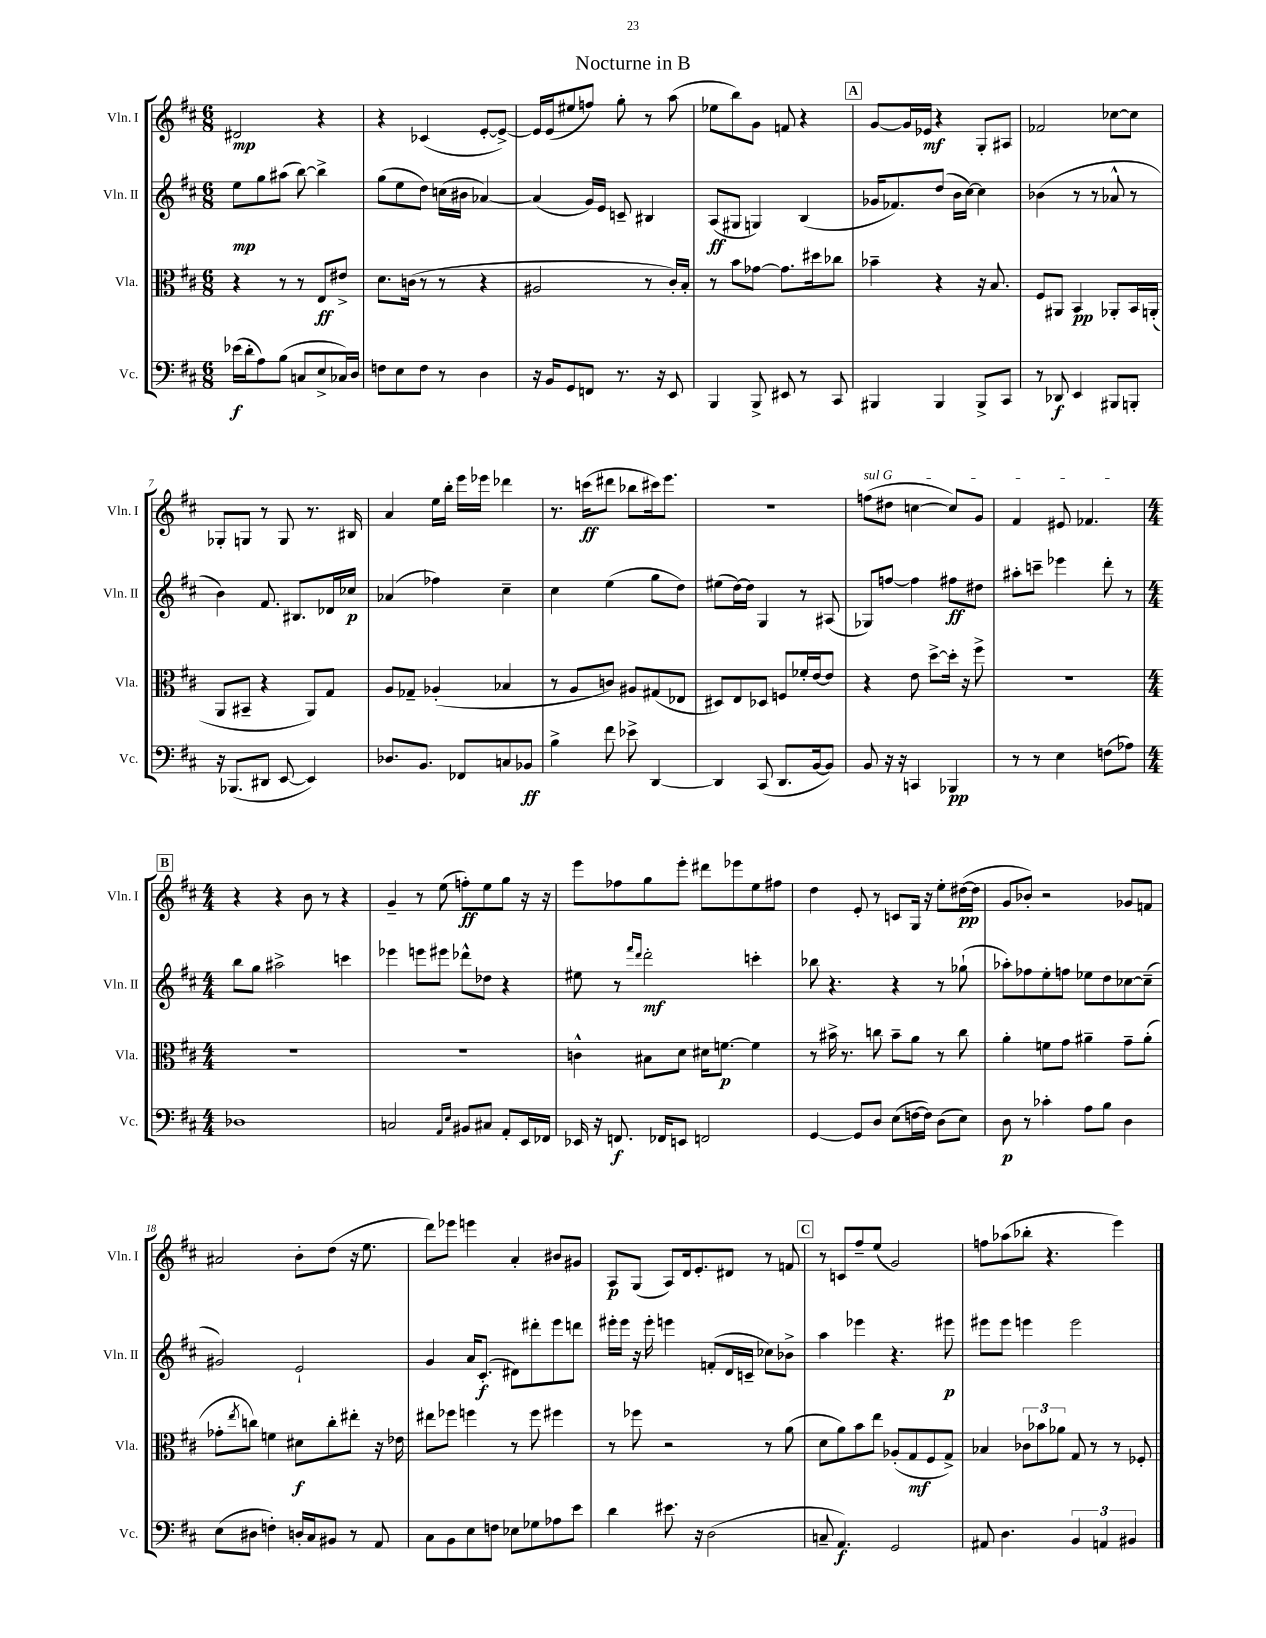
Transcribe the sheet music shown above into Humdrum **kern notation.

**kern	**dynam	**kern	**dynam	**kern	**dynam	**kern	**dynam
*part4	*part4	*part3	*part3	*part2	*part2	*part1	*part1
*staff4	*staff4	*staff3	*staff3	*staff2	*staff2	*staff1	*staff1
*I"Vc.	*	*I"Vla.	*	*I"Vln. II	*	*I"Vln. I	*
*I'Vc.	*	*I'Vla.	*	*I'Vln. II	*	*I'Vln. I	*
*clefF4	*	*clefC3	*	*clefG2	*	*clefG2	*
*k[f#c#]	*	*k[f#c#]	*	*k[f#c#]	*	*k[f#c#]	*
*M6/8	*	*M6/8	*	*M6/8	*	*M6/8	*
=1	=1	=1	=1	=1	=1	=1	=1
(16e-X\LL	f	4r	.	8ee\L	mp	2d#X/	mp
16d'\J	.	.	.	.	.	.	.
8A\)	.	.	.	8gg\	.	.	.
(8B\J	.	8r	.	(8aa#X\J	.	.	.
8Cn/L	.	8r	.	[8bb\)	.	.	.
8E^/	.	8E/L	ff	4bb^\]	.	4r	.
16C-X/L)	.	8e#X^/J	.	.	.	.	.
16D/JJ	.	.	.	.	.	.	.
=2	=2	=2	=2	=2	=2	=2	=2
8Fn\L	.	8.d\L	.	(8gg\L	.	4r	.
8E\	.	.	.	8ee\	.	.	.
.	.	(16cn\Jk	.	.	.	.	.
8F\J	.	8r	.	8dd\J)	.	(4c-X/	.
8r	.	8r	.	(16ccn\LL	.	.	.
.	.	.	.	16b#X\JJ	.	.	.
4D\	.	4r	.	[4a-X/)	.	[8e'/L	.
.	.	.	.	.	.	8e^/J_)	.
=3	=3	=3	=3	=3	=3	=3	=3
16r	.	2A#X/	.	(4a-/]	.	16e/LL]	.
16BB/KL	.	.	.	.	.	(16e/J	.
8GG/	.	.	.	.	.	8ee#X/	.
8FFn/J	.	.	.	16g/LL)	.	8ffn/J)	.
.	.	.	.	16e/JJ	.	.	.
8.r	.	.	.	8cn~/	.	8gg'\	.
.	.	8r	.	4B#X/	.	8r	.
16r	.	.	.	.	.	.	.
8EE/	.	16c#'/LL)	.	.	.	(8aa\	.
.	.	16B'/JJ	.	.	.	.	.
=4	=4	=4	=4	=4	=4	=4	=4
4BBB/	.	8r	.	(8A/L	ff	8ee-X\L	.
.	.	8b\L	.	8G#X/J	.	8bb\)	.
8BBB^/	.	[8g-X\J	.	4Gn/)	.	8g\J	.
8EE#X/	.	8.g-\L]	.	.	.	8fn/	.
8r	.	.	.	(4B/	.	4r	.
.	.	16dd#X\k	.	.	.	.	.
8CC#/	.	8cc-X\J	.	.	.	.	.
!!LO:REH:place=s1:t=A
=5	=5	=5	=5	=5	=5	=5	=5
4BBB#X/	.	4b-X~\	.	16g-X/KL	.	[8g/L	.
.	.	.	.	8.f-X/)	.	.	.
.	.	.	.	.	.	16g/L]	.
.	.	.	.	.	.	16e-X/JJ	mf
4BBB#/	.	4r	.	(8dd/J	.	4r	.
.	.	.	.	16b\LL	.	.	.
.	.	.	.	[16cc#\JJ)	.	.	.
8BBB#^/L	.	16r	.	4cc#\]	.	8G'/L	.
.	.	8.B/	.	.	.	.	.
8CC#/J	.	.	.	.	.	8A#X/J	.
=6	=6	=6	=6	=6	=6	=6	=6
8r	.	8F#/L	.	(4b-X\	.	2f-X/	.
8DD-X/	f	8AA#X/J	.	.	.	.	.
4EE/	.	4BB/	pp	8r	.	.	.
.	.	.	.	8r	.	.	.
8BBB#X/L	.	8AA-X'/L	.	8a-X^^/	.	[8cc-X\L	.
8BBBn'/J	.	16BB/L	.	8r	.	8cc-\J]	.
.	.	(16AAn'/JJ	.	.	.	.	.
!!LO:LB:g=z
=7	=7	=7	=7	=7	=7	=7	=7
16r	.	8AA/L	.	4b\)	.	8G-X'/L	.
(8.BBB-X/L	.	.	.	.	.	.	.
.	.	8BB#X~/J	.	.	.	8Gn/J	.
8DD#X/J	.	4r	.	8.f#/	.	8r	.
[8EE/	.	.	.	.	.	8G/	.
.	.	.	.	8.B#X/L	.	.	.
4EE/])	.	8AA/L)	.	.	.	8.r	.
.	.	8G/J	.	16d-X/L	.	.	.
.	.	.	.	16cc-X/JJ	p	16B#X/	.
=8	=8	=8	=8	=8	=8	=8	=8
8.D-X/L	.	8A/L	.	(4a-X/	.	4a/	.
.	.	8G-X~/J	.	.	.	.	.
8.BB/J	.	.	.	.	.	.	.
.	.	(4A-X'/	.	4ff-X\)	.	16ee\LL	.
.	.	.	.	.	.	16bb'\JJ	.
8FF-X/L	.	.	.	.	.	16eee\LL	.
.	.	.	.	.	.	16eee-X\JJ	.
8Cn/	.	4B-X/	.	4cc#~\	.	4ddd-X\	.
8BB-X/J	ff	.	.	.	.	.	.
=9	=9	=9	=9	=9	=9	=9	=9
4B^\	.	8r	.	4cc#\	.	8.r	.
.	.	8A/L	.	.	.	.	.
.	.	.	.	.	.	(16cccn\KL	ff
8f#\	.	8cn/J)	.	(4ee\	.	8ddd#X\J	.
8e-X^\	.	8A#X/L	.	.	.	8bb-X\L	.
[4DD/	.	(8G#X/	.	8gg\L	.	16ccc#X\k)	.
.	.	.	.	.	.	8.eee\J	.
.	.	8E-X/J	.	8dd\J)	.	.	.
=10	=10	=10	=10	=10	=10	=10	=10
4DD/]	.	8D#X/L)	.	(8ee#X\L	.	2.r	.
.	.	8E/	.	[16dd\L)	.	.	.
.	.	.	.	16dd\JJ]	.	.	.
(8CC#/	.	8D-X/J	.	4G/	.	.	.
8.DD/L	.	8Fn/L	.	.	.	.	.
.	.	16f-X'/L	.	8r	.	.	.
[16BB/k	.	[16e/J	.	.	.	.	.
8BB/J])	.	8e/J]	.	(8A#X/	.	.	.
=11	=11	=11	=11	=11	=11	=11	=11
!	!	!	!	!	!	!LO:TX:a:i:t=sul G	!
8BB/	.	4r	.	8G-X/L)	.	(8ffn\L	.
16r	.	.	.	[8ffn/J	.	8dd#X\J	.
16r	.	.	.	.	.	.	.
4CCn/	.	8e\	.	4ff\]	.	[4ccn\	.
.	.	[8dd^\L	.	.	.	.	.
4BBB-X/	pp	16dd'\Jk]	.	8ff#X\L	ff	8cc/L])	.
.	.	16r	.	.	.	.	.
.	.	8ff#^\	.	8dd#X\J	.	8g/J	.
=12	=12	=12	=12	=12	=12	=12	=12
8r	.	2.r	.	8aa#X'\L	.	4f#/	.
8r	.	.	.	8cccn~\J	.	.	.
4E\	.	.	.	4eee-X\	.	8e#X/	.
.	.	.	.	.	.	4.f-X/	.
(8Fn\L	.	.	.	8ddd'\	.	.	.
8A-X\J)	.	.	.	8r	.	.	.
!!LO:LB:g=z
!!LO:REH:place=s1:t=B
=13	=13	=13	=13	=13	=13	=13	=13
*M4/4	*	*M4/4	*	*M4/4	*	*M4/4	*
1D-X	.	1r	.	8bb\L	.	4r	.
.	.	.	.	8gg\J	.	.	.
.	.	.	.	2aa#X^\	.	4r	.
.	.	.	.	.	.	8b\	.
.	.	.	.	.	.	8r	.
.	.	.	.	4cccn\	.	4r	.
=14	=14	=14	=14	=14	=14	=14	=14
2Cn/	.	1r	.	4eee-X\	.	4g~/	.
.	.	.	.	8eeen\L	.	8r	.
.	.	.	.	8eee#X\J	.	(8ee\	.
16qqAA/LL	.	.	.	.	.	.	.
16qqE/JJ	.	.	.	.	.	.	.
8BB#X/L	.	.	.	8ddd-X^^\L	.	8ffn'\L)	ff
8C#X/J	.	.	.	8dd-X\J	.	8ee\	.
8AA'/L	.	.	.	4r	.	8gg\J	.
16EE/L	.	.	.	.	.	16r	.
16FF-X/JJ	.	.	.	.	.	16r	.
=15	=15	=15	=15	=15	=15	=15	=15
16EE-X/	.	4cn^^\	.	8ee#X\	.	8eee\L	.
16r	.	.	.	.	.	.	.
8.FFn/	f	.	.	8r	.	8ff-X\	.
.	.	.	.	16qqfff#/LL	.	.	.
.	.	.	.	16qqddd/JJ	.	.	.
.	.	8B#X\L	.	2ddd'\	mf	8gg\	.
16FF-X/KL	.	.	.	.	.	.	.
8EEn/J	.	8d\J	.	.	.	8eee'\J	.
2FFn/	.	16d#X\KL	.	.	.	8ddd#X\L	.
.	.	[8.fn\J	p	.	.	.	.
.	.	.	.	.	.	8eee-X\	.
.	.	4f\]	.	4cccn'\	.	8ee\	.
.	.	.	.	.	.	8ff#X\J	.
=16	=16	=16	=16	=16	=16	=16	=16
[4GG/	.	8r	.	8bb-X\	.	4dd\	.
.	.	16b#X^\	.	4.r	.	.	.
.	.	8.r	.	.	.	.	.
8GG/L]	.	.	.	.	.	8e'/	.
8D/J	.	8ccn\	.	.	.	8r	.
(8E\L	.	8b#~\L	.	4r	.	8cn/L	.
[16Fn\L	.	8a\J	.	.	.	16G/Jk	.
16F\JJ])	.	.	.	.	.	16r	.
(8D\L	.	8r	.	8r	.	8ee'\L	.
8E\J)	.	8cc\	.	(8gg-X`\	.	([16dd#X\L	pp
.	.	.	.	.	.	16dd#\JJ]	.
=17	=17	=17	=17	=17	=17	=17	=17
8D\	p	4a'\	.	8aa-X'\L)	.	8g/L	.
8r	.	.	.	8ff-X\	.	8b-X'/J)	.
4c-X'\	.	8fn\L	.	8ee'\	.	2r	.
.	.	8g\J	.	8ffn\J	.	.	.
8A\L	.	4a#X~\	.	8ee-X\L	.	.	.
8B\J	.	.	.	8dd\	.	.	.
4D\	.	8g~\L	.	[8cc-X\	.	8g-X/L	.
.	.	(8a#'\J	.	(8cc-~\J]	.	8fn/J	.
!!LO:LB:g=z
=18	=18	=18	=18	=18	=18	=18	=18
(8E\L	.	8g-X'\L	.	2g#X/)	.	2a#X/	.
.	.	8qee/	.	.	.	.	.
8D#X\J	.	8ccn\J)	.	.	.	.	.
4Fn'\)	.	4fn\	.	.	.	.	.
16Dn'/LL	.	8d#X\L	f	2e`/	.	8b'\L	.
16C#/J	.	.	.	.	.	.	.
8BB#X/J	.	8cc'\	.	.	.	(8dd\J	.
8r	.	8ee#X'\J	.	.	.	16r	.
.	.	.	.	.	.	8.ee\	.
8AA/	.	16r	.	.	.	.	.
.	.	16e-X\	.	.	.	.	.
=19	=19	=19	=19	=19	=19	=19	=19
8C#\L	.	8ee#X\L	.	4g/	.	8ddd\L)	.
8BB\	.	8ff-X\J	.	.	.	8eee-X\J	.
8E\	.	4ffn\	.	16a/KL	.	4eeen\	.
.	.	.	.	(8.c#'/J	f	.	.
8Fn\J	.	.	.	.	.	.	.
8E-X\L	.	8r	.	8d#X\L)	.	4a'/	.
8G-X\	.	8ff\	.	8ddd#X'\	.	.	.
8A-X\	.	4ff#X\	.	8eee\	.	8b#X/L	.
8e\J	.	.	.	8dddn\J	.	8g#X/J	.
=20	=20	=20	=20	=20	=20	=20	=20
4d\	.	8r	.	16eee#X'\LL	.	8A/L	p
.	.	.	.	16eee#\JJ	.	.	.
.	.	8ff-X\	.	16r	.	(8G/J	.
.	.	.	.	16eee#'\	.	.	.
8.e#X\	.	2r	.	4eeen\	.	8A/L)	.
.	.	.	.	.	.	16d/k	.
16r	.	.	.	.	.	8.e'/	.
(2D\	.	.	.	(8fn'/L	.	.	.
.	.	.	.	16d/L	.	8d#X/J	.
.	.	.	.	16cn~/JJ	.	.	.
.	.	8r	.	8cc-X\L)	.	8r	.
.	.	(8a\	.	8b-X^\J	.	8fn/	.
!!LO:REH:place=s1:t=C
=21	=21	=21	=21	=21	=21	=21	=21
8Cn~/	.	8d\L	.	4aa\	.	8r	.
4.AA/)	f	8a\)	.	.	.	8cn/L	.
.	.	8b\	.	4eee-X\	.	8ff#~/	.
.	.	8ee\J	.	.	.	(8ee/J	.
2GG/	.	(8A-X'/L	.	4.r	.	2g/)	.
.	.	8G/	mf	.	.	.	.
.	.	8F#/	.	.	.	.	.
.	.	8G^/J)	.	8eee#X\	p	.	.
=22	=22	=22	=22	=22	=22	=22	=22
8AA#X/	.	4B-X/	.	8eee#X\L	.	8ffn\L	.
4.D\	.	.	.	8eee#\J	.	(8aa-X\	.
.	.	12c-X\L	.	4eeen\	.	8bb-X'\J	.
.	.	12b-X\	.	.	.	.	.
.	.	.	.	.	.	4.r	.
.	.	12a-X\J	.	.	.	.	.
6BB/	.	8G/	.	2eee\	.	.	.
.	.	8r	.	.	.	.	.
6AAn/	.	.	.	.	.	.	.
.	.	8r	.	.	.	4eee\)	.
6BB#X/	.	.	.	.	.	.	.
.	.	8F-X'/	.	.	.	.	.
==	==	==	==	==	==	==	==
*-	*-	*-	*-	*-	*-	*-	*-
